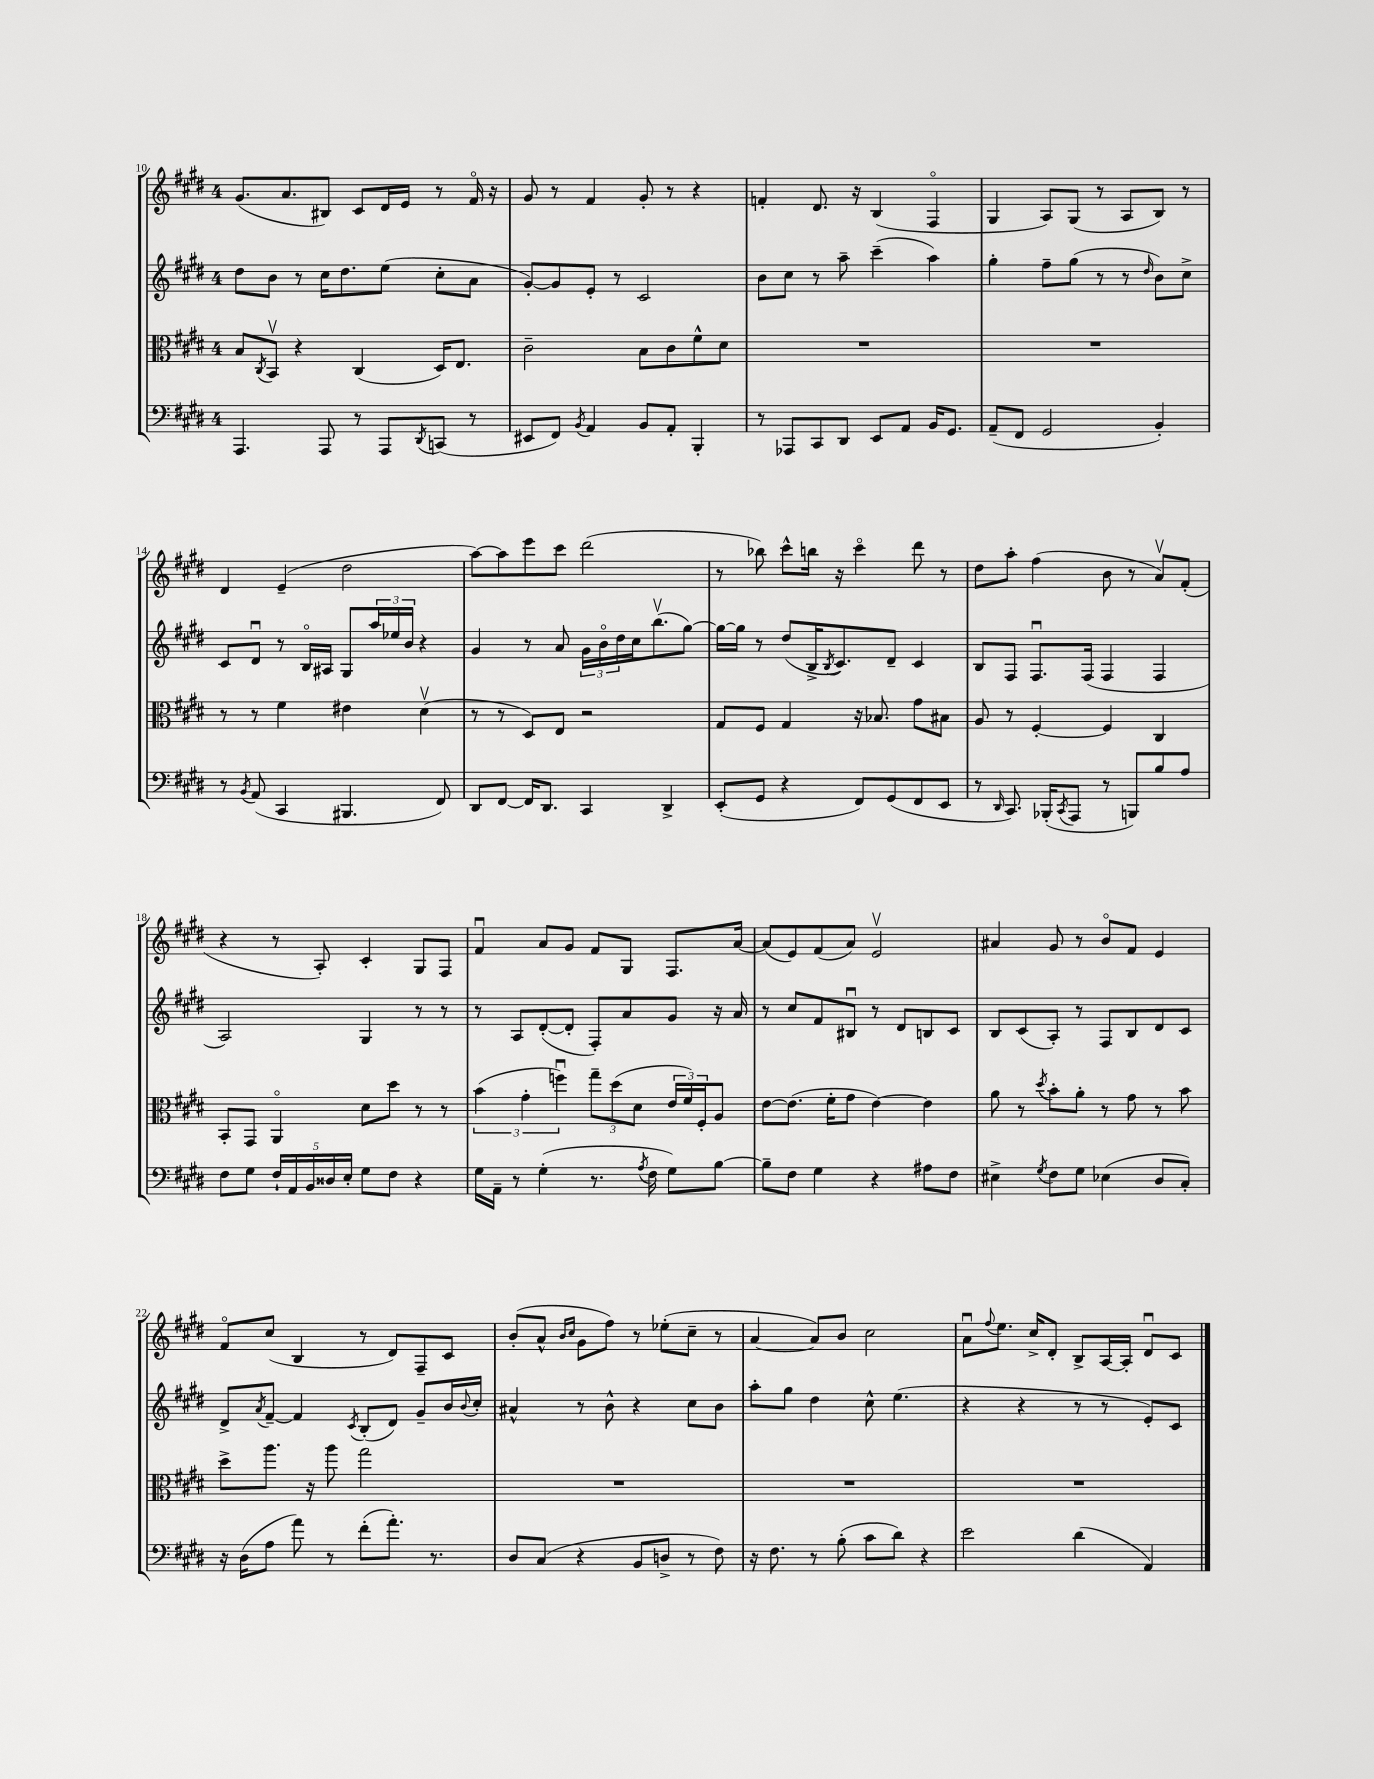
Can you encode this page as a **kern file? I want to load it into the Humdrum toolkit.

**kern	**kern	**kern	**kern
*part4	*part3	*part2	*part1
*staff4	*staff3	*staff2	*staff1
*clefF4	*clefC3	*clefG2	*clefG2
*k[f#c#g#d#]	*k[f#c#g#d#]	*k[f#c#g#d#]	*k[f#c#g#d#]
*M4/4	*M4/4	*M4/4	*M4/4
=10	=10	=10	=10
4.AAA/	8B/L	8dd#\L	(8.g#/L
.	8qC#/	.	.
.	8BBv/J	8b\J	.
.	.	.	8.a/
.	4r	8r	.
8AAA/	.	16cc#\KL	8B#X/J)
.	.	8.dd#\	.
8r	(4C#/	.	8c#/L
8AAA/L	.	(8ee\J	16d#/L
.	.	.	16e/JJ
8qDD#/	.	.	.
(8CCn/J	16D#/KL)	8cc#'\L	8r
.	8.E/J	.	.
8r	.	8a\J	16f#/
.	.	.	16r
=11	=11	=11	=11
8EE#X/L	2c#~\	[8g#'/L)	8g#/
8FF#/J)	.	8g#/]	8r
8qBB/	.	.	.
4AA/	.	8e'/J	4f#/
.	.	8r	.
8BB/L	8B\L	2c#/	8g#'/
8AA'/J	8c#\	.	8r
4BBB'/	8f#^^\	.	4r
.	8d#\J	.	.
=12	=12	=12	=12
8r	1r	8b\L	4fn'/
8AAA-X/L	.	8cc#\J	.
8CC#/	.	8r	8.d#/
8DD#/J	.	8aa~\	.
.	.	.	16r
8EE/L	.	(4ccc#~\	(4B/
8AA/J	.	.	.
16BB/KL	.	4aa\)	4F#/
8.GG#/J	.	.	.
=13	=13	=13	=13
(8AA~/L	1r	4gg#'\	4G#/
8FF#/J	.	.	.
2GG#/	.	8ff#~\L	8A/L)
.	.	(8gg#\J	(8G#/J
.	.	8r	8r
.	.	8r	8A/L
.	.	16qqdd#/	.
4BB'/)	.	8b\L)	8B/J)
.	.	8cc#^\J	8r
!!LO:LB:g=z
=14	=14	=14	=14
8r	8r	8c#/L	4d#/
8qBB/	.	.	.
(8AA/	8r	8d#u/J	.
4CC#/	4f#\	8r	(4e~/
.	.	16B/LL	.
.	.	16A#X/JJ	.
4.BBB#X/	4e#X\	8G#/L	2dd#\
.	.	24aa/L	.
.	.	24ee-X/	.
.	.	24b/JJ	.
.	(4d#v\	4r	.
8FF#/)	.	.	.
=15	=15	=15	=15
8DD#/L	8r	4g#/	[8aa\L)
[8FF#/J	8r	.	8aa\]
16FF#/KL]	8D#/L)	8r	8eee\
8.DD#/J	.	.	.
.	8E/J	8a/	8ccc#\J
4CC#/	2r	24g#\LL	(2ddd#\
.	.	24b\	.
.	.	24dd#\	.
.	.	16cc#\J	.
.	.	(8.bbv\	.
4DD#^/	.	.	.
.	.	[8gg#\J)	.
=16	=16	=16	=16
(8EE'/L	8G#/L	16gg#\LL_	8r
.	.	16gg#\JJ]	.
8GG#/J	8F#/J	8r	8bb-X\)
4r	4G#/	(8dd#/L	8ccc#^^\L
.	.	16B^/K	16bbn\Jk
.	.	8qB/	.
.	.	8.c#/)	16r
8FF#/L)	16r	.	4ccc#\
.	8.B-X/	.	.
(8GG#/	.	8d#~/J	.
8FF#/	8g#\L	4c#/	8ddd#\
8EE/J	8B#X\J	.	8r
=17	=17	=17	=17
8r	8A/	8B/L	8dd#\L
16qqDD#/	.	.	.
8.CC#/)	8r	8F#/J	8aa'\J
.	[4F#'/	8.F#u/L	(4ff#\
(16BBB-X'/KL	.	.	.
8qCC#/	.	.	.
8AAA/J	.	.	.
.	.	(16F#/Jk	.
8r	4F#/]	4F#/	8b\
8BBBn/L)	.	.	8r
8B/	4C#/	4F#/	8av/L)
8A/J	.	.	(8f#'/J
!!LO:LB:g=z
=18	=18	=18	=18
8F#\L	8BB'/L	2A/)	4r
8G#\J	8GG#/J	.	.
20F#`/LL	4AA/	.	8r
20AA/	.	.	.
20BB/	.	.	.
.	.	.	8A'/)
20D##X/	.	.	.
20E'/JJ	.	.	.
8G#\L	8d#\L	4G#/	4c#'/
8F#\J	8dd#\J	.	.
4r	8r	8r	8G#/L
.	8r	8r	8F#/J
=19	=19	=19	=19
16G#\LL	(6b\	8r	4f#u/
16AA~\JJ	.	.	.
8r	.	8A/L	.
.	6g#'\	.	.
(4G#'\	.	([8d#'/	8a/L
.	6ffnu\)	.	.
.	.	8d#'/J]	8g#/J
8.r	12gg#~\L	8F#'/L)	8f#/L
.	(12dd#\	.	.
.	.	8a/	8G#/J
.	12d#\J	.	.
8qA/	.	.	.
16F#\	.	.	.
8G#\L)	24e/LL	8g#/J	8.F#/L
.	24f#/)	.	.
.	24F#'/J	.	.
[8B\J	8A/J	16r	.
.	.	16a/	[16a/Jk
=20	=20	=20	=20
8B~\L]	[8e\L	8r	(8a/L]
8F#\J	(8.e\J]	8cc#/L	8e/)
4G#\	.	8f#/	(8f#/
.	16f#'\KL	.	.
.	8g#\J	8B#Xu/J	8a/J)
4r	[4e\)	8r	2ev/
.	.	8d#/L	.
8A#X\L	4e\]	8Bn/	.
8F#\J	.	8c#/J	.
=21	=21	=21	=21
4E#X^\	8a\	8B/L	4a#X/
.	8r	(8c#/	.
8qG#/	8qdd#/	.	.
8F#\L	8b'\L	8A'/J)	8g#/
8G#\J	8a'\J	8r	8r
(4E-X\	8r	8F#/L	8b/L
.	8g#\	8B/	8f#/J
8D#/L	8r	8d#/	4e/
8C#'/J)	8b\	8c#/J	.
!!LO:LB:g=z
=22	=22	=22	=22
16r	8dd#^\L	8d#^/L	8f#/L
(16D#\KL	.	.	.
.	.	8qa/	.
8A\J	8.aa\J	[8f#~/J	(8cc#/J
8a\)	.	4f#/]	4B/
.	16r	.	.
8r	8aa\	.	.
.	.	8qc#/	.
(8f#'\L	2gg#\	(8B'/L	8r
8.a'\J)	.	8d#/J)	8d#/L)
.	.	8g#~/L	8F#~/
8.r	.	.	.
.	.	16b/L	8c#/J
.	.	8qqb/	.
.	.	16cc#'/JJ	.
=23	=23	=23	=23
8D#/L	1r	4a#X^^/	(8b'/L
(8C#/J	.	.	8a^^/J
.	.	.	16qqb/LL
.	.	.	16qqcc#/JJ
4r	.	8r	8g#\L
.	.	8b^^\	8ff#\J)
8BB/L	.	4r	8r
8Dn^/J	.	.	(8ee-X'\L
8r	.	8cc#\L	8cc#~\J
8F#\)	.	8b\J	8r
=24	=24	=24	=24
16r	1r	8aa'\L	[4a/
8.F#\	.	.	.
.	.	8gg#\J	.
8r	.	4dd#\	8a/L])
(8B'\	.	.	8b/J
8c#\L	.	8cc#^^\	2cc#\
8d#\J)	.	(4.ee\	.
4r	.	.	.
=25	=25	=25	=25
2e\	1r	4r	8au\L
.	.	.	8qqff#/
.	.	.	8.ee\J
.	.	4r	.
.	.	.	16cc#^/KL
.	.	.	8d#'/J
(4d#\	.	8r	8B^/L
.	.	8r	[16A/L
.	.	.	16A'/JJ]
4AA/)	.	8e'/L)	8d#u/L
.	.	8c#/J	8c#/J
==	==	==	==
*-	*-	*-	*-
